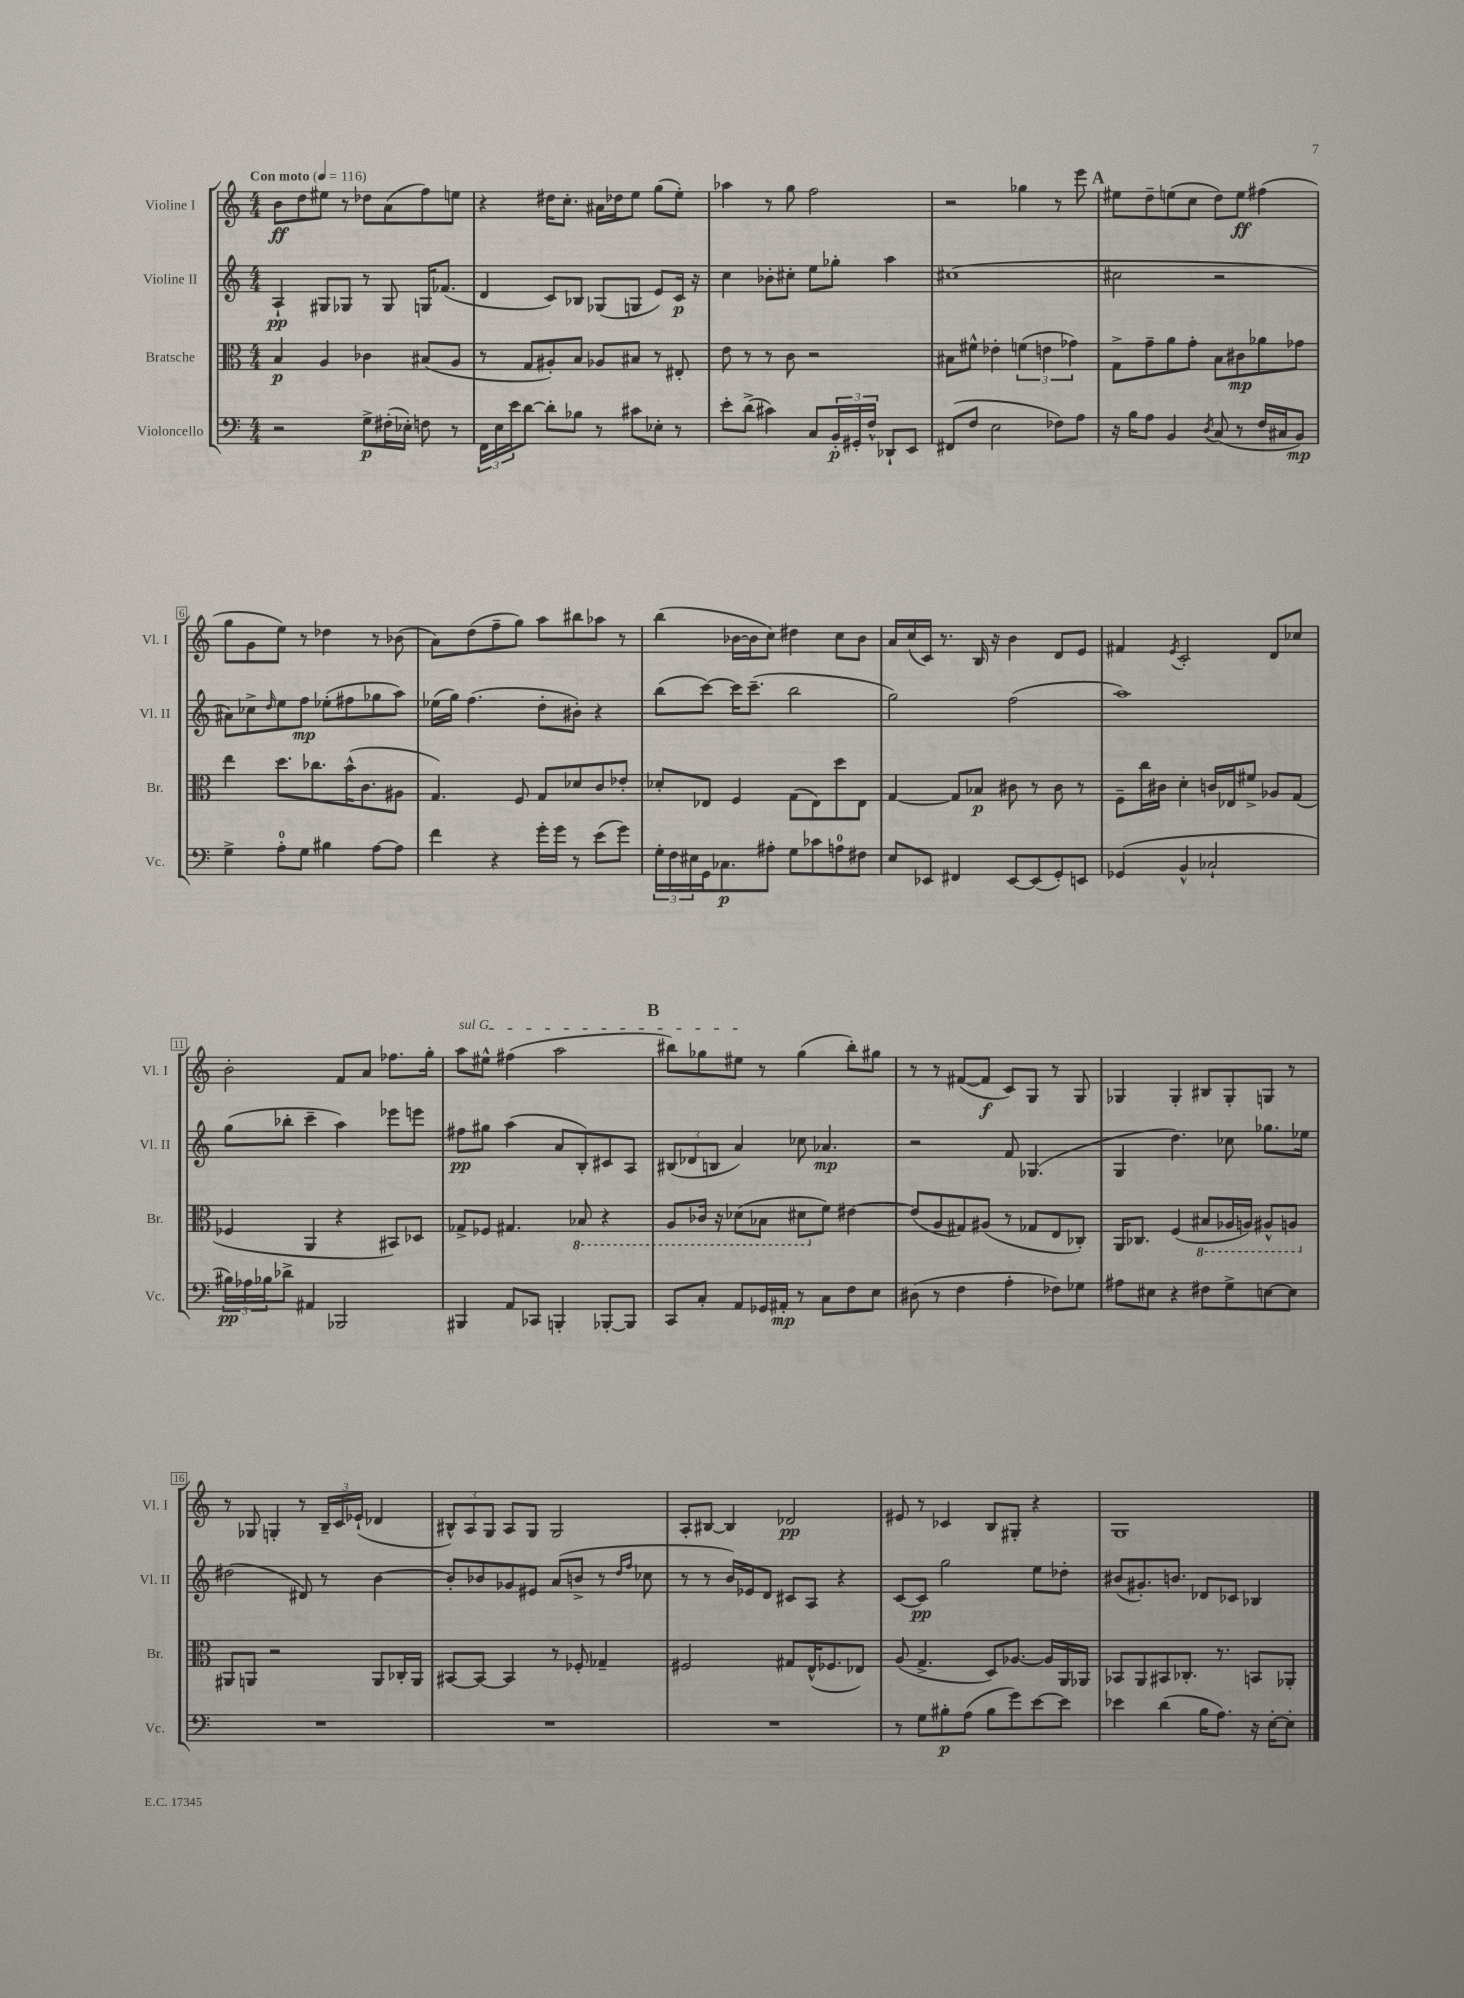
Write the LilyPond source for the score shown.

<<
\new StaffGroup <<
\new Staff = "s0" \with { instrumentName = "Violine I" shortInstrumentName = "Vl. I" } {
    \clef treble \key c \major \numericTimeSignature \time 4/4 \tempo "Con moto" 4 = 116
    b'8\ff d''8 eis''8 r8 des''8 a'8( f''8) e''8 |
    r4 dis''16 c''8.-. ais'16 des''16 e''8 g''8( e''8-.) |
    aes''4 r8 g''8 f''2 |
    r2 ges''4 r8 e'''8 |
    \mark \markup { \bold "A" } eis''8 d''8-- e''8( c''8 d''8) e''8\ff fis''4( |
    g''8 g'8 e''8) r8 des''4 r8 bes'8( |
    a'8) d''8( f''8-- g''8) a''8 bis''8 aes''8 r8 |
    b''4( bes'16~ bes'16 c''8) dis''4 c''8 bes'8 |
    a'16 c''16( c'16) r8. b16 r16 b'4 d'8 e'8 |
    fis'4 \acciaccatura { e'8 } c'2-. d'8 ces''8 |
    b'2-. f'8 a'8 fes''8. g''16-. |
    \once \override TextSpanner.bound-details.left.text = \markup { \italic "sul G" } a''8\startTextSpan eis''8-^ fis''4( a''2 |
    \mark \markup { \bold "B" } bis''8) ges''8 eis''8\stopTextSpan r8 ges''4( bis''8-.) gis''8 |
    r8 r8 fis'8~( fis'8\f c'8) g8 r8 g8 |
    ges4 ges4-. bis8 ges8-. g8 r8 |
    r8 ges8 g4-. r8 \tuplet 3/2 { b16-- c'16 ees'16-!( } des'4 |
    \tuplet 3/2 { bis8-^) a8 g8 } a8 g8 g2 |
    a8-. bis8~ bis4 des'2\pp |
    eis'8 r8 ces'4 b8 gis8-. r4 |
    g1 \bar "|." |
}
\new Staff = "s1" \with { instrumentName = "Violine II" shortInstrumentName = "Vl. II" } {
    \clef treble \key c \major \numericTimeSignature \time 4/4
    a4-!\pp gis8 ges8 r8 ges8 g16 fes'8.( |
    d'4 c'8) bes8 ges8( g8 e'8) c'16\p r16 |
    c''4 bes'8-. cis''8-. e''8 ges''8-. a''4 |
    cis''1( |
    \mark \markup { \bold "A" } cis''2 r2 |
    ais'8) ces''8-> \grace { d''16 } e''8 f''8\mp ees''8-.( fis''8 ges''8 a''8) |
    ees''16( g''16) f''4.( d''8-. bis'8-.) r4 |
    b''8( c'''8~) c'''16 c'''8.--( b''2 |
    g''2) f''2( |
    a''1) |
    g''8( bes''8-. c'''4-- a''4) ees'''8 e'''8 |
    fis''8\pp gis''8 a''4( a'8 b8-.) cis'8 a8 |
    \mark \markup { \bold "B" } \tuplet 3/2 { bis8( des'8 b8 } a'4) ces''8 aes'4.\mp |
    r2 f'8 ges4.( |
    g4 d''4.) ces''8 ges''8. ees''16 |
    dis''2( dis'8) r8 b'4~ |
    b'8-. bes'8 ges'8 eis'8 a'8( b'8-> r8 \grace { d''16 f''16 } ces''8 |
    r8 r8 b'16) ees'16 d'8 cis'8 a8 r4 |
    c'8~ c'8\pp g''2 e''8 des''8-. |
    bis'8( gis'8.-.) b'8. des'8 ces'8 bes4 \bar "|." |
}
\new Staff = "s2" \with { instrumentName = "Bratsche" shortInstrumentName = "Br." } {
    \clef alto \key c \major \numericTimeSignature \time 4/4
    b4\p a4 ces'4 bis8( a8 |
    r8 g8 ais8-.) b8 aes8 bis8 r8 eis8-. |
    e'8 r8 r8 c'8 r2 |
    bis8 fis'8-^ ees'4-. \tuplet 3/2 { f'4( e'4 ges'4) } |
    \mark \markup { \bold "A" } g8-> g'8-- a'8 g'8-. b8 cis'8\mp aes'8 ges'8 |
    e''4 d''8. ces''8. b'16-^( c'8. ais8 |
    g4.) f8 g8 des'8 c'8 ees'8-. |
    des'8-. ees8 f4 g8( ees8) d''8 ees8 |
    g4~ g8 bes8\p cis'8 r8 cis'8 r8 |
    f8-- c''16 cis'16 d'4-. c'16 ees16 fis'8-> aes8 g8( |
    fes4 a,4 r4 bis,8) des8 |
    ges8-> fes8 gis4. \ottava #-1 bes,8 r4 |
    \mark \markup { \bold "B" } a,8 ces16 r16 des8( bes,8 dis8 \ottava #0 f'8) eis'4~ |
    eis'8( a8 gis8) ais8( r8 ges8 e8 ces8-.) |
    a,16 ces8. f4( \ottava #-1 bis,8 aes,16 a,16) ais,8-^ a,8 \ottava #0 |
    ais,8 a,8 r2 a,8 ces16-. a,16 |
    bis,8~ bis,8~ bis,4 r8 fes8-. ges4-- |
    fis2 gis8 e16-^( fes8. ees8) |
    a8( g4.-> d8) aes8.~ aes16 a,16 aes,16 |
    bes,8 a,8 bis,8 ces8.-. r8. b,8 aes,8-. \bar "|." |
}
\new Staff = "s3" \with { instrumentName = "Violoncello" shortInstrumentName = "Vc." } {
    \clef bass \key c \major \numericTimeSignature \time 4/4
    r2 g8->\p fis16-.( ees16-.) f8 r8 |
    \tuplet 3/2 { f,16 e16 e'16 } d'8~ d'8-. bes8 r8 cis'8 ees8-. r8 |
    e'8-. d'8->( cis'4) c8 \tuplet 3/2 { b,16-.\p gis,16-. f16-^ } des,8-! e,8 |
    fis,8( f8 e2 fes8) a8 |
    \mark \markup { \bold "A" } r16 b16 a8 b,4 \acciaccatura { d8 } c8( r8 f16 cis16 b,8\mp) |
    g4-> a8-0-. g8 bis4 a8~ a8 |
    f'4 r4 g'16-. g'16 r8 e'8( g'8) |
    \tuplet 3/2 { g16-. f16 eis16 } g,16 ces8.\p ais8-. g8 ces'8 a8-0 fis8 |
    e8 ees,8 fis,4 ees,8~ ees,8( g,8-.) e,8 |
    ges,4( b,4-^ ces2-! |
    \tuplet 3/2 { bis16\pp) aes16 bes16 } des'8-> ais,4 bes,,2 |
    bis,,4 a,8 ces,8 b,,4-. bes,,8~-. bes,,8 |
    \mark \markup { \bold "B" } c,8 c8-. a,8 ges,16 ais,16-.\mp r8 c8 f8 e8 |
    dis8( r8 f4 a4-. fes8) ges8 |
    ais8 eis8 r4 fis8 g8-> e8~ e8 |
    R1 |
    R1 |
    R1 |
    r8 g8 bis8-.\p a8( bis8 g'8) e'8~ e'8 |
    ees'4 d'4( b16 a8.) r16 e16~-. e8-. \bar "|." |
}
>>
>>
\layout { \context { \Score \override BarNumber.stencil = #(make-stencil-boxer 0.1 0.3 ly:text-interface::print) } }
